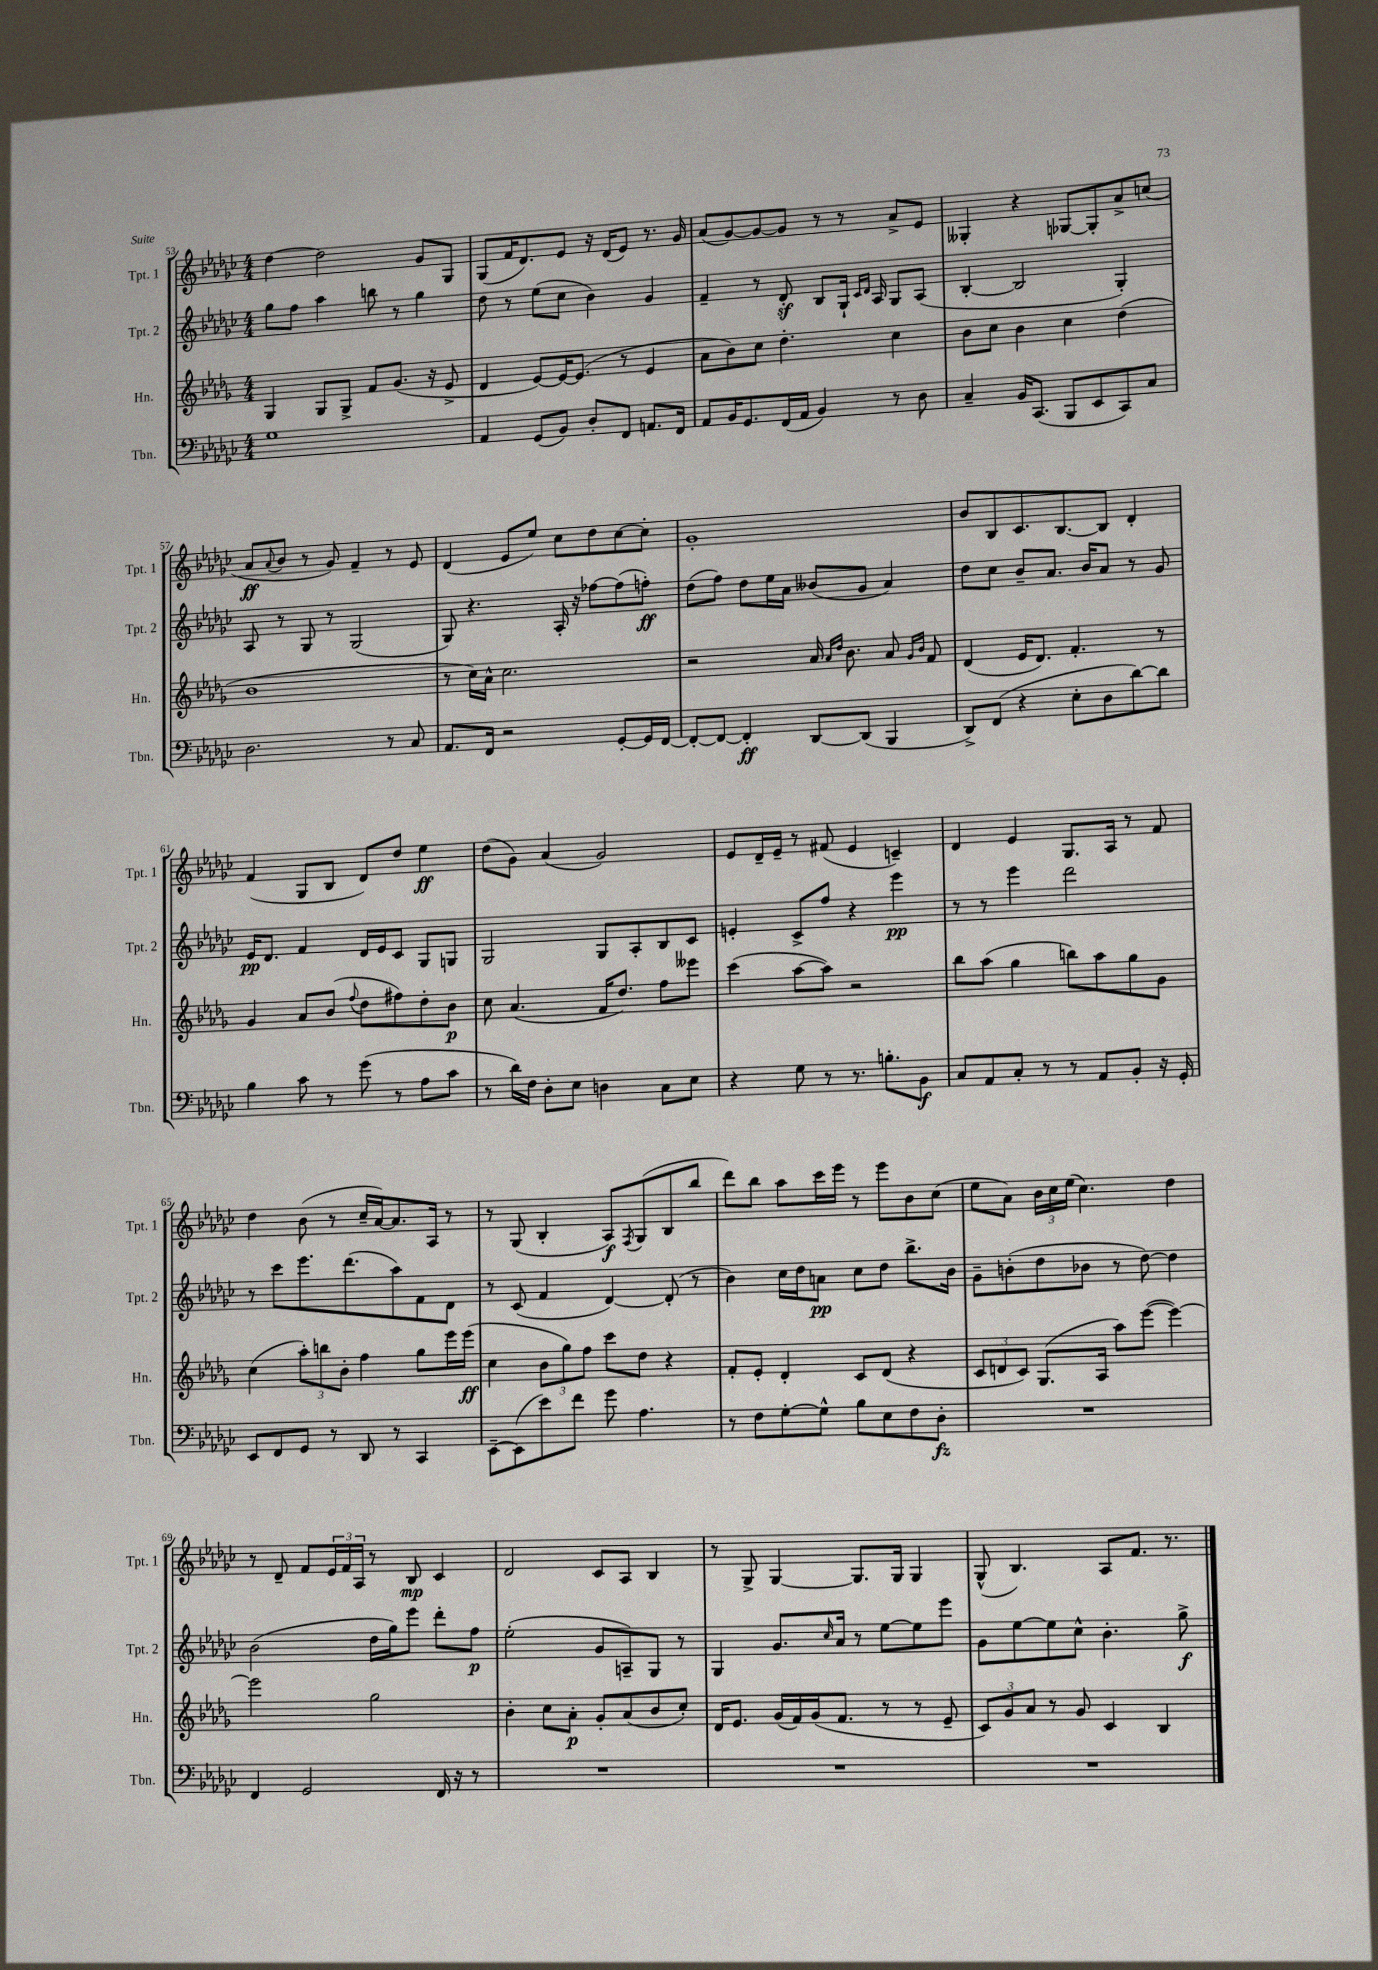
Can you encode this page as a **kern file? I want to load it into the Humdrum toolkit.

**kern	**kern	**kern	**kern
*staff4	*staff3	*staff2	*staff1
*clefF4	*clefG2	*clefG2	*clefG2
*k[b-e-a-d-g-c-]	*k[b-e-a-d-g-]	*k[b-e-a-d-g-c-]	*k[b-e-a-d-g-c-]
*M4/4	*M4/4	*M4/4	*M4/4
1G-	4G-	8gg-	[4dd-
.	.	8ff	.
.	8G-	4aa-	2dd-]
.	8G-^	.	.
.	8f	8bb	.
.	(8.g-	8r	.
.	.	4gg-	8g-
.	16r	.	.
.	8e-^	.	8G-
=	=	=	=
4AA-	4d-	8dd-	(8G-
.	.	8r	16f
.	.	.	8.d-)
(8GG-	[8e-)	(8ee-	.
8BB-)	16e-_	8cc-	8e-
.	(8.e-]	.	.
8D-'	.	4b-)	16r
.	.	.	(16d-
8FF	8r	.	8e-)
8.AA	4e-	4g-	8.r
16FF	.	.	16g-
=	=	=	=
8AA-	8a-	4f~	(8a-
16BB-	8b-)	.	[8g-)
8.GG-	.	.	.
.	8cc	8r	8g-_
(16FF	4.dd-'	8d-'	8g-]
16AA-	.	.	.
4BB-)	.	8B-	8r
.	.	16G-`	8r
.	.	16qqc-	.
.	.	16qqd-	.
.	.	16A-	.
8r	4cc	8G-	8a-^
8D-	.	(8A-	8e-
=	=	=	=
4C-~	8b-	[4B-'	4G--'
.	8cc	.	.
16BB-	4b-	2B-]	4r
(8.CC-	.	.	.
8BBB-	4cc	.	[8G-
8EE-	.	.	8G-']
8CC-)	(4dd-	4G-')	8a-^
8C-	.	.	(8cc
=	=	=	=
2.D-	1b-	8A-	8a-
.	.	.	8qqa-
.	.	8r	8b-
.	.	8G-	8r
.	.	8r	8g-)
.	.	(2G-	4f~
8r	.	.	8r
8C-	.	.	8e-
=	=	=	=
8.AA-	8r	8G-)	(4d-
.	16cc)	4.r	.
16FF	16a-^^	.	.
2r	2.cc	.	8e-
.	.	.	8ee-)
.	.	16A-'	8cc-
.	.	16r	.
.	.	[8ff-	8dd-
[8GG-'	.	(8ff-]	[8cc-
16GG-]	.	8ff')	8cc-']
[16FF	.	.	.
=	=	=	=
8FF'_	2r	(8dd-	1g-'
8FF_	.	8ff)	.
4FF']	.	8dd-	.
.	.	16ee-	.
.	.	16a-	.
[8DD-	16a-	(8b--	.
.	16qqa-	.	.
.	16qqdd-	.	.
.	8.b-	.	.
(8DD-]	.	8g-	.
4BBB-	8a-	4a-)	.
.	16qqg-	.	.
.	16qqb-	.	.
.	8f	.	.
=	=	=	=
8DD-^)	(4d-	8dd-	8b-
(8FF	.	8cc-	8B-
4r	16e-	8b-~	8.c-
.	8.d-)	.	.
.	.	8.a-	.
.	.	.	[8.B-
8E-'	4.f'	.	.
.	.	16b-	.
8D-	.	8a-	8B-]
[8d-)	.	8r	4d-'
8d-]	8r	8g-	.
=	=	=	=
4B-	4g-	16e-	(4f
.	.	8.d-	.
8c-	8a-	4f	8G-
8r	(8b-	.	8B-
.	8qqff	.	.
(8g-	8dd-	16d-	8d-)
.	.	16e-	.
8r	8ff#)	8c-	8dd-
8A-	8dd-'	8G-	4ee-
8c-	8b-	8G	.
=	=	=	=
8r	8cc	2G-	(8dd-
16d-)	(4.a-	.	8g-)
16F	.	.	.
8D-'	.	.	(4a-
8E-	.	.	.
4D	16f	8G-	2g-)
.	8.dd-)	.	.
.	.	8A-'	.
8C-	8ff	8B-	.
8E-	8eee--	8c-	.
=	=	=	=
4r	(4ccc	4e'	8e-
.	.	.	16d-~
.	.	.	16e-~
8G-	[8aa-	8c-^	8r
8r	8aa-])	8ff	(8f#
8.r	2r	4r	4e-
8.B'	.	.	.
.	.	4eee-	4c~)
8BB-	.	.	.
=	=	=	=
8C-	8bb-	8r	4d-
8AA-	(8aa-	8r	.
8C-'	4gg-	4eee-	4e-
8r	.	.	.
8r	8bb)	2ddd-	8.G-
8AA-	8aa-	.	.
.	.	.	16A-
8BB-'	8gg-	.	8r
16r	8g-	.	8f
16GG-'	.	.	.
=	=	=	=
8EE-	(4cc	8r	4dd-
8FF	.	8ccc-	.
8GG-	12aa-')	8.eee-	(8b-
.	12bb	.	.
8r	.	.	8r
.	12b-'	.	.
.	.	(8.ddd-	.
8DD-	4ff	.	16cc-~
.	.	.	[16a-)
8r	.	8aa-)	8.a-]
4CC-	8gg-	8f	.
.	.	.	16A-
.	16eee-	8d-	8r
.	(16eee-	.	.
=	=	=	=
[8EE-~	4cc	8r	8r
(8EE-]	.	(8c-	(8G-
8e-)	12b-	4f	4B-'
.	12gg-)	.	.
8f	.	.	.
.	12ff	.	.
8g-	8ccc	[4d-)	8A-)
.	.	.	8qF
4.A-	8dd-	.	(8G-
.	4r	(8d-']	8B-
.	.	8r	8bb-
=	=	=	=
8r	8f'	4b-)	8ddd-)
8F	8e-'	.	8bb-
[8G-'	4d-'	16cc-	8aa-
.	.	16dd-	.
8G-^^]	.	8a	16ccc-
.	.	.	16eee-
8B-	8c	8cc-	8r
8E-	(8d-	8dd-	8eee-
8F	4r	8.bb-^	8b-
8D-'	.	.	(8cc-
.	.	16b-	.
=	=	=	=
1r	12c	8g-~	8ee-
.	12d	.	.
.	.	(8b'	8a-)
.	12c)	.	.
.	(8.G-	8dd-	24b-
.	.	.	24cc-
.	.	.	(24ee-
.	.	8b-	4.cc-)
.	16A-	.	.
.	8aa-)	8r	.
.	([8eee-	[8dd-)	.
.	4eee-_)	4dd-]	4dd-
=	=	=	=
4FF	2eee-]	(2b-	8r
.	.	.	8d-~
2GG-	.	.	8f
.	.	.	24e-
.	.	.	24f
.	.	.	24A-
.	2gg-	16dd-	8r
.	.	16gg-)	.
.	.	8eee-	8B-
16FF	.	8ddd-'	4c-
16r	.	.	.
8r	.	8ff	.
=	=	=	=
1r	4b-'	(2ee-'	2d-
.	8cc	.	.
.	8a-'	.	.
.	8g-'	8g-	8c-
.	(8a-	8A~)	8A-
.	8b-	8G-	4B-
.	8cc')	8r	.
=	=	=	=
1r	16d-	4G-	8r
.	8.e-	.	.
.	.	.	8G-^
.	(16g-	8.g-	[4G-
.	16f)	.	.
.	(16g-	.	.
.	.	16qqcc-	.
.	8.f	16a-	.
.	.	8r	8.G-]
.	8r	[8ee-	.
.	.	.	16G-
.	8r	8ee-]	4G-
.	8e-~	8eee-	.
=	=	=	=
1r	12c)	8g-	(8G-^^
.	12g-	.	.
.	.	[8ee-	4.B-)
.	12a-	.	.
.	8r	8ee-]	.
.	8g-	8cc-^^	.
.	4c	4.b-'	8A-
.	.	.	8.f
.	4B-	.	.
.	.	.	8.r
.	.	8gg-^	.
==	==	==	==
*-	*-	*-	*-
